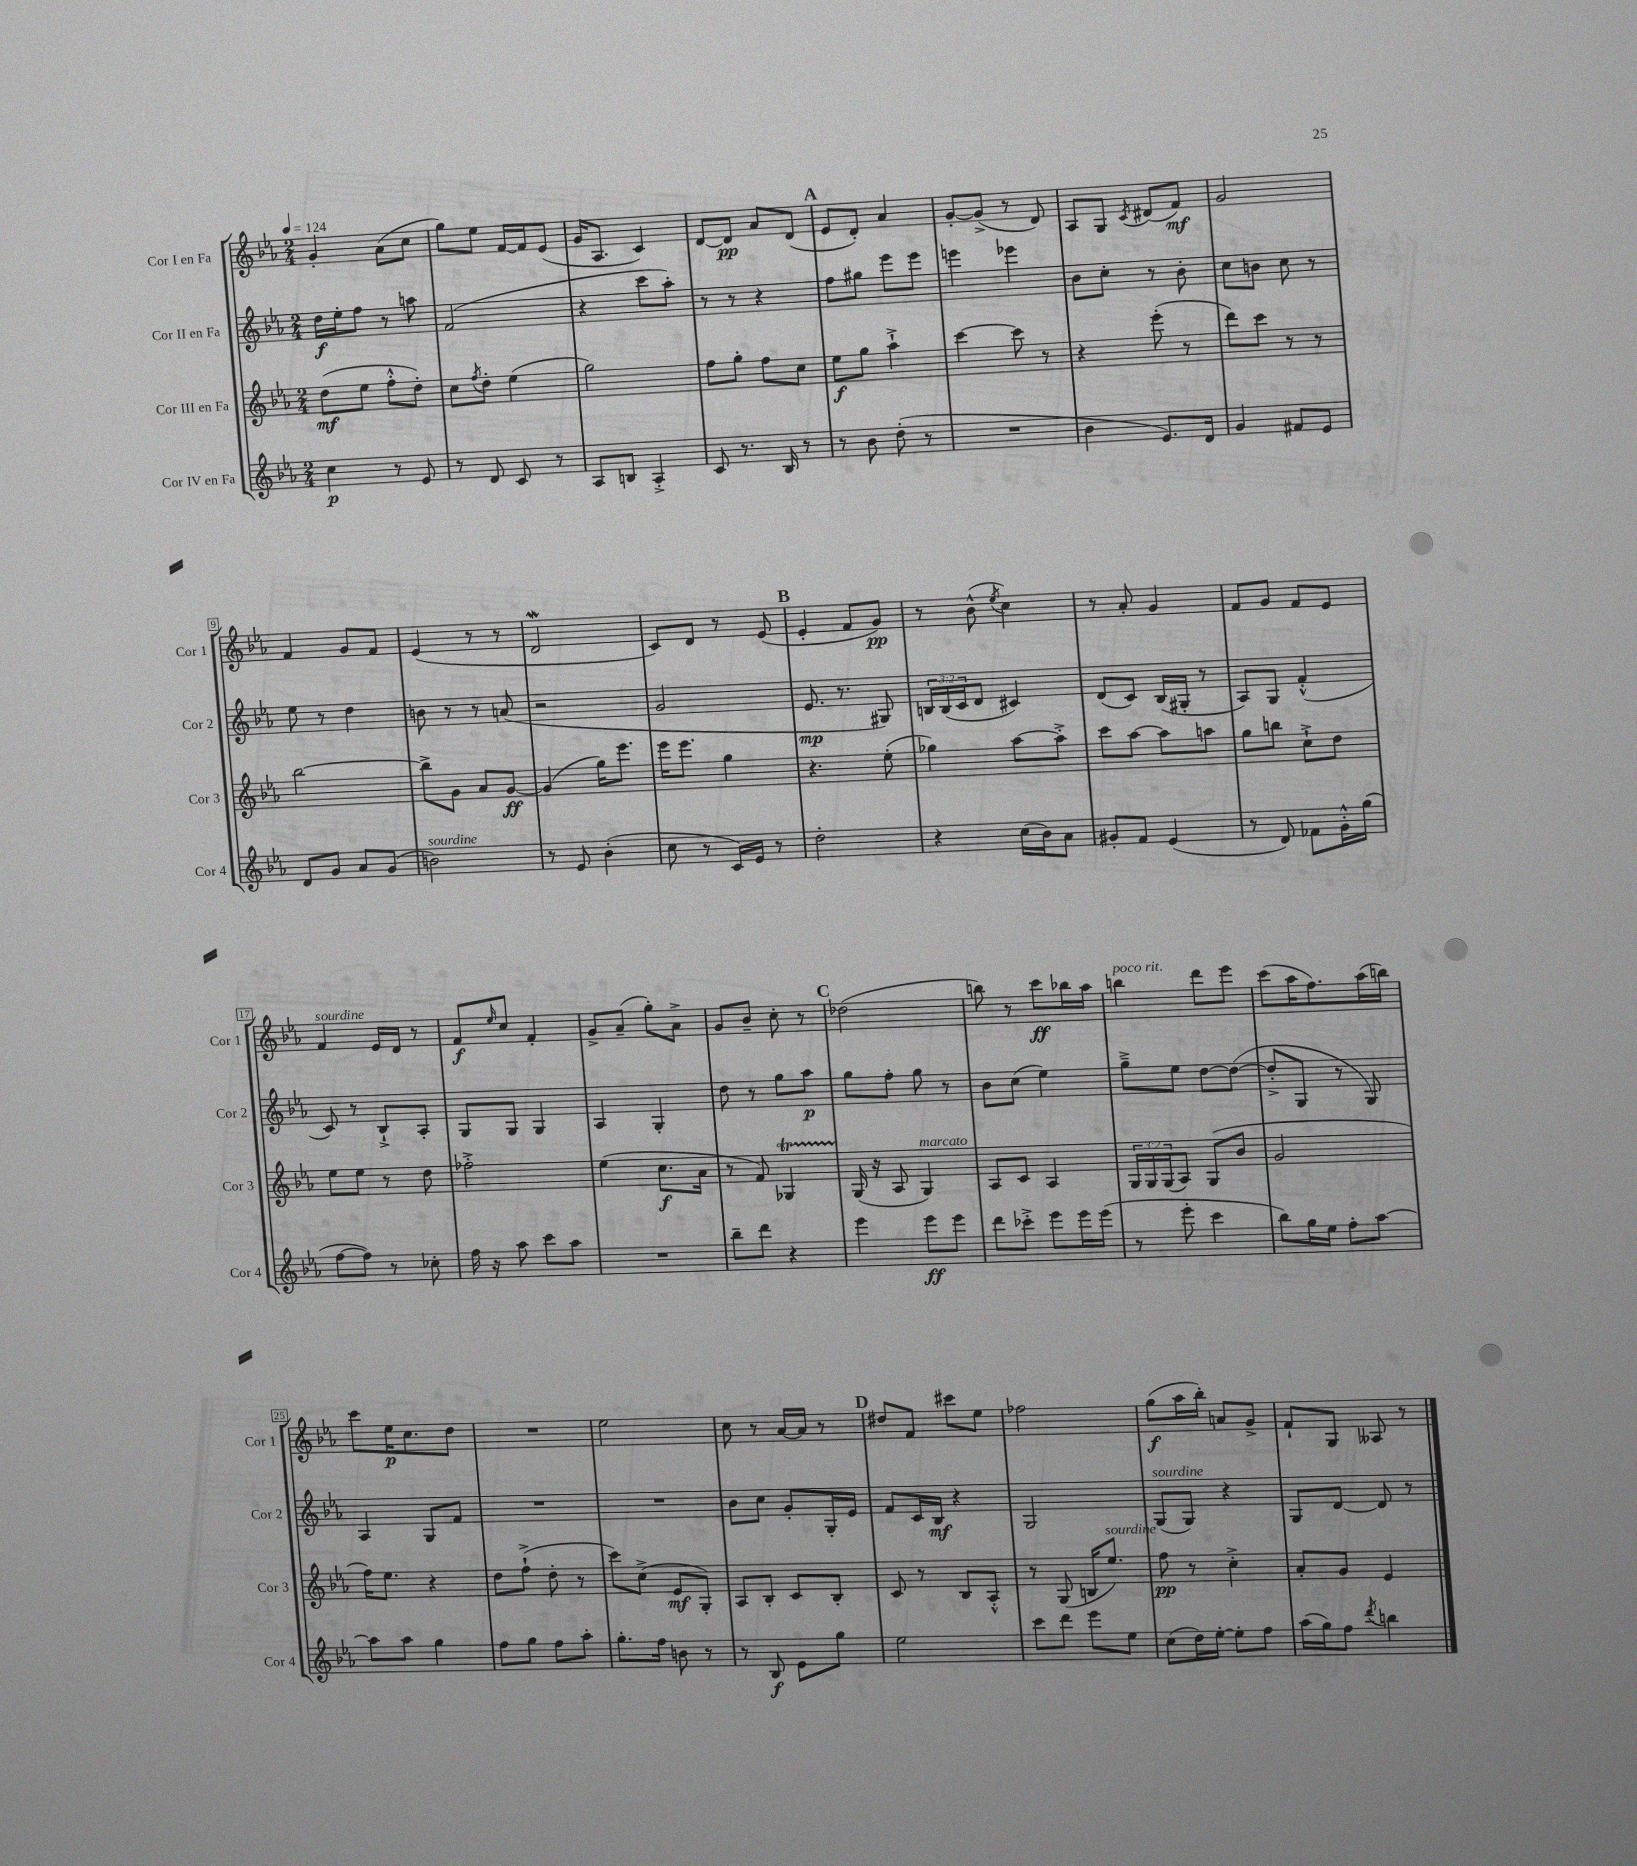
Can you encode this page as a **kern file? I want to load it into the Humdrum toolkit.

**kern	**kern	**kern	**kern
*staff4	*staff3	*staff2	*staff1
*clefG2	*clefG2	*clefG2	*clefG2
*k[b-e-a-]	*k[b-e-a-]	*k[b-e-a-]	*k[b-e-a-]
*M2/4	*M2/4	*M2/4	*M2/4
*MM124	*MM124	*MM124	*MM124
4cc	(8dd	16dd	4g'
.	.	16ee-'	.
.	8ee-	8ff	.
8r	8ff'^^	8r	(8a-
8e-	8dd')	8aa	8cc
=	=	=	=
8r	8cc	(2f	8gg)
.	8qff	.	.
8d	8dd'	.	8ee-
8c	(4ee-	.	[16f
.	.	.	16f]
8r	.	.	(8e-
=	=	=	=
8A-	2gg)	4r	16g
.	.	.	8.A-
8B	.	.	.
4A-'^	.	8ccc	4c)
.	.	8aa-')	.
=	=	=	=
8c	8ff	8r	[8d
8.r	8gg'	8r	8d]
.	8ff	4r	8a-
16B-	.	.	.
8r	8cc	.	(8d
=	=	=	=
8r	8ee-	8ff	8e-
8b-	8gg	8gg#	8d')
(8dd'	4aa-`^	8eee-	4a-
8r	.	8eee-	.
=	=	=	=
2r	[4ccc	4eee	[8g'
.	.	.	(8g^]
.	8ccc]	4eee-	8r
.	8r	.	8d)
=	=	=	=
4b-	4r	8b-	8A-
.	.	8cc'	8G
.	.	.	8qc
8.e-)	(8eee-'	8r	(8d#
.	8r	8b-'	8f)
16d	.	.	.
=	=	=	=
4g	8ddd)	8cc	2g
.	8ccc	8b	.
8f#	8r	8cc	.
8e-	8r	8r	.
=	=	=	=
8d	[2bb-	8ee-	4f
8g	.	8r	.
8a-	.	4dd	8g
(8g	.	.	8f
=	=	=	=
2b)	8bb-^]	8b	(4e-
.	8g	8r	.
.	8a-	8r	8r
.	[8g	(8a	8r
=	=	=	=
8r	(4g]	2r	2d
8e-	.	.	.
(4b-'	16gg)	.	.
.	8.eee-	.	.
=	=	=	=
8cc	16eee-	2g	8c)
.	8.eee-	.	.
8r	.	.	8d
16c)	4gg	.	8r
16e-	.	.	.
8r	.	.	(8e-
=	=	=	=
2dd'	4.r	8.e-	4e-'
.	.	8.r	.
.	.	.	8f
.	(8ee-'	8G#)	8g)
=	=	=	=
4r	4gg-)	24B	8r
.	.	(24B	.
.	.	24c	.
.	.	8d	(8b-^^
.	.	.	8qee-
(16cc	[8aa-	4c#)	4cc)
16b-)	.	.	.
8a-	8aa-'^]	.	.
=	=	=	=
8g#'	8ccc	(8d	8r
8f	[8aa-	8c)	8a-'
(4e-	8aa-]	(16B-	4g
.	.	16G#'	.
.	8aa	8r	.
=	=	=	=
8r	8gg	8A-)	8f
8d)	8bb	8G	8g
8f-	8cc`^	(4f'^^	8f
16g'^^	8dd	.	8e-
(16gg	.	.	.
=	=	=	=
[8ff	8ee-	8c)	4f
8ff])	8ee-	8r	.
8r	8r	8B-`^	16e-
.	.	.	16d
8cc-'	8dd	8A-'	8r
=	=	=	=
16ff	2ff-'^	8G	8f
16r	.	.	.
.	.	.	16qqee-
8aa-	.	8G	8cc
8ccc	.	4G	4f'
8aa-	.	.	.
=	=	=	=
2r	(4ee-	4A-	8g^
.	.	.	(8a-~
.	8.cc	4G'	8gg')
.	.	.	8a-^
.	16a-	.	.
=	=	=	=
8bb-~	8r	8dd	8g
8ddd	8f)	8r	8b-~
4r	4G-	8gg	8cc'
.	.	8aa-	8r
=	=	=	=
4eee-	(16G	8gg	(2dd-
.	16r	.	.
.	8A-	8ff'	.
8eee-	4G)	8gg	.
8eee-	.	8r	.
=	=	=	=
8ddd	8A-	8b-	8bb)
8ccc-'^	8c	(8cc	8r
8eee-	4A-	4ee-)	8ccc
16eee-	.	.	16bb-
(16eee-	.	.	16aa-
=	=	=	=
8r	24G	8gg~^	4bb
.	24G	.	.
.	(24G	.	.
8eee-'	8A-)	8ee-	.
4ccc	(8G	[8dd	8ddd
.	8b-	(8dd_	8eee-
=	=	=	=
8bb-)	2g	8dd'^]	(8ccc
16gg	.	8G	16aa-
16ee-	.	.	8.ff)
8ff'	.	8r	.
[8aa-	.	8G)	(16aa-
.	.	.	16bb)
=	=	=	=
8aa-]	16ff)	4A-	8ccc
.	8.ee-	.	.
8aa-	.	.	16ee-
.	.	.	8.cc
4gg	4r	8G	.
.	.	8f	8dd
=	=	=	=
8ff	8dd	2r	2r
8gg	(8ff`^	.	.
8ff	8dd'	.	.
8aa-'	8r	.	.
=	=	=	=
8.gg'	8ccc)	2r	2ee-
.	(8cc^	.	.
16ff	.	.	.
8b	8e-	.	.
8r	8G')	.	.
=	=	=	=
8r	8A-	8b-	8cc
8B-	8B-'	8cc	8r
8e-	8c	8g'	[16a-
.	.	.	16a-]
8gg	8B-'	16G'	8r
.	.	16e-	.
=	=	=	=
2ee-	8c	8f	8dd#
.	8r	16c	8f
.	.	16B-	.
.	8B-	4r	8ccc#
.	8A-'^^	.	8ee-
=	=	=	=
8ccc	8r	2G	2ff-
8ddd	(8G	.	.
8eee-	16B	.	.
.	8.ee-)	.	.
8ee-	.	.	.
=	=	=	=
(8cc	8ff	(8G	(8gg
16dd)	8r	8G)	16aa-
[16ee-'	.	.	16bb-')
8ee-']	4cc'^	4r	8a
8ff	.	.	8g^
=	=	=	=
(16aa-	8a-'	8G	8f`
16gg)	.	.	.
8ff	8g	[8d	8G
8qddd	.	.	.
4bb	4e-	8d]	8A--
.	.	8r	8r
==	==	==	==
*-	*-	*-	*-
